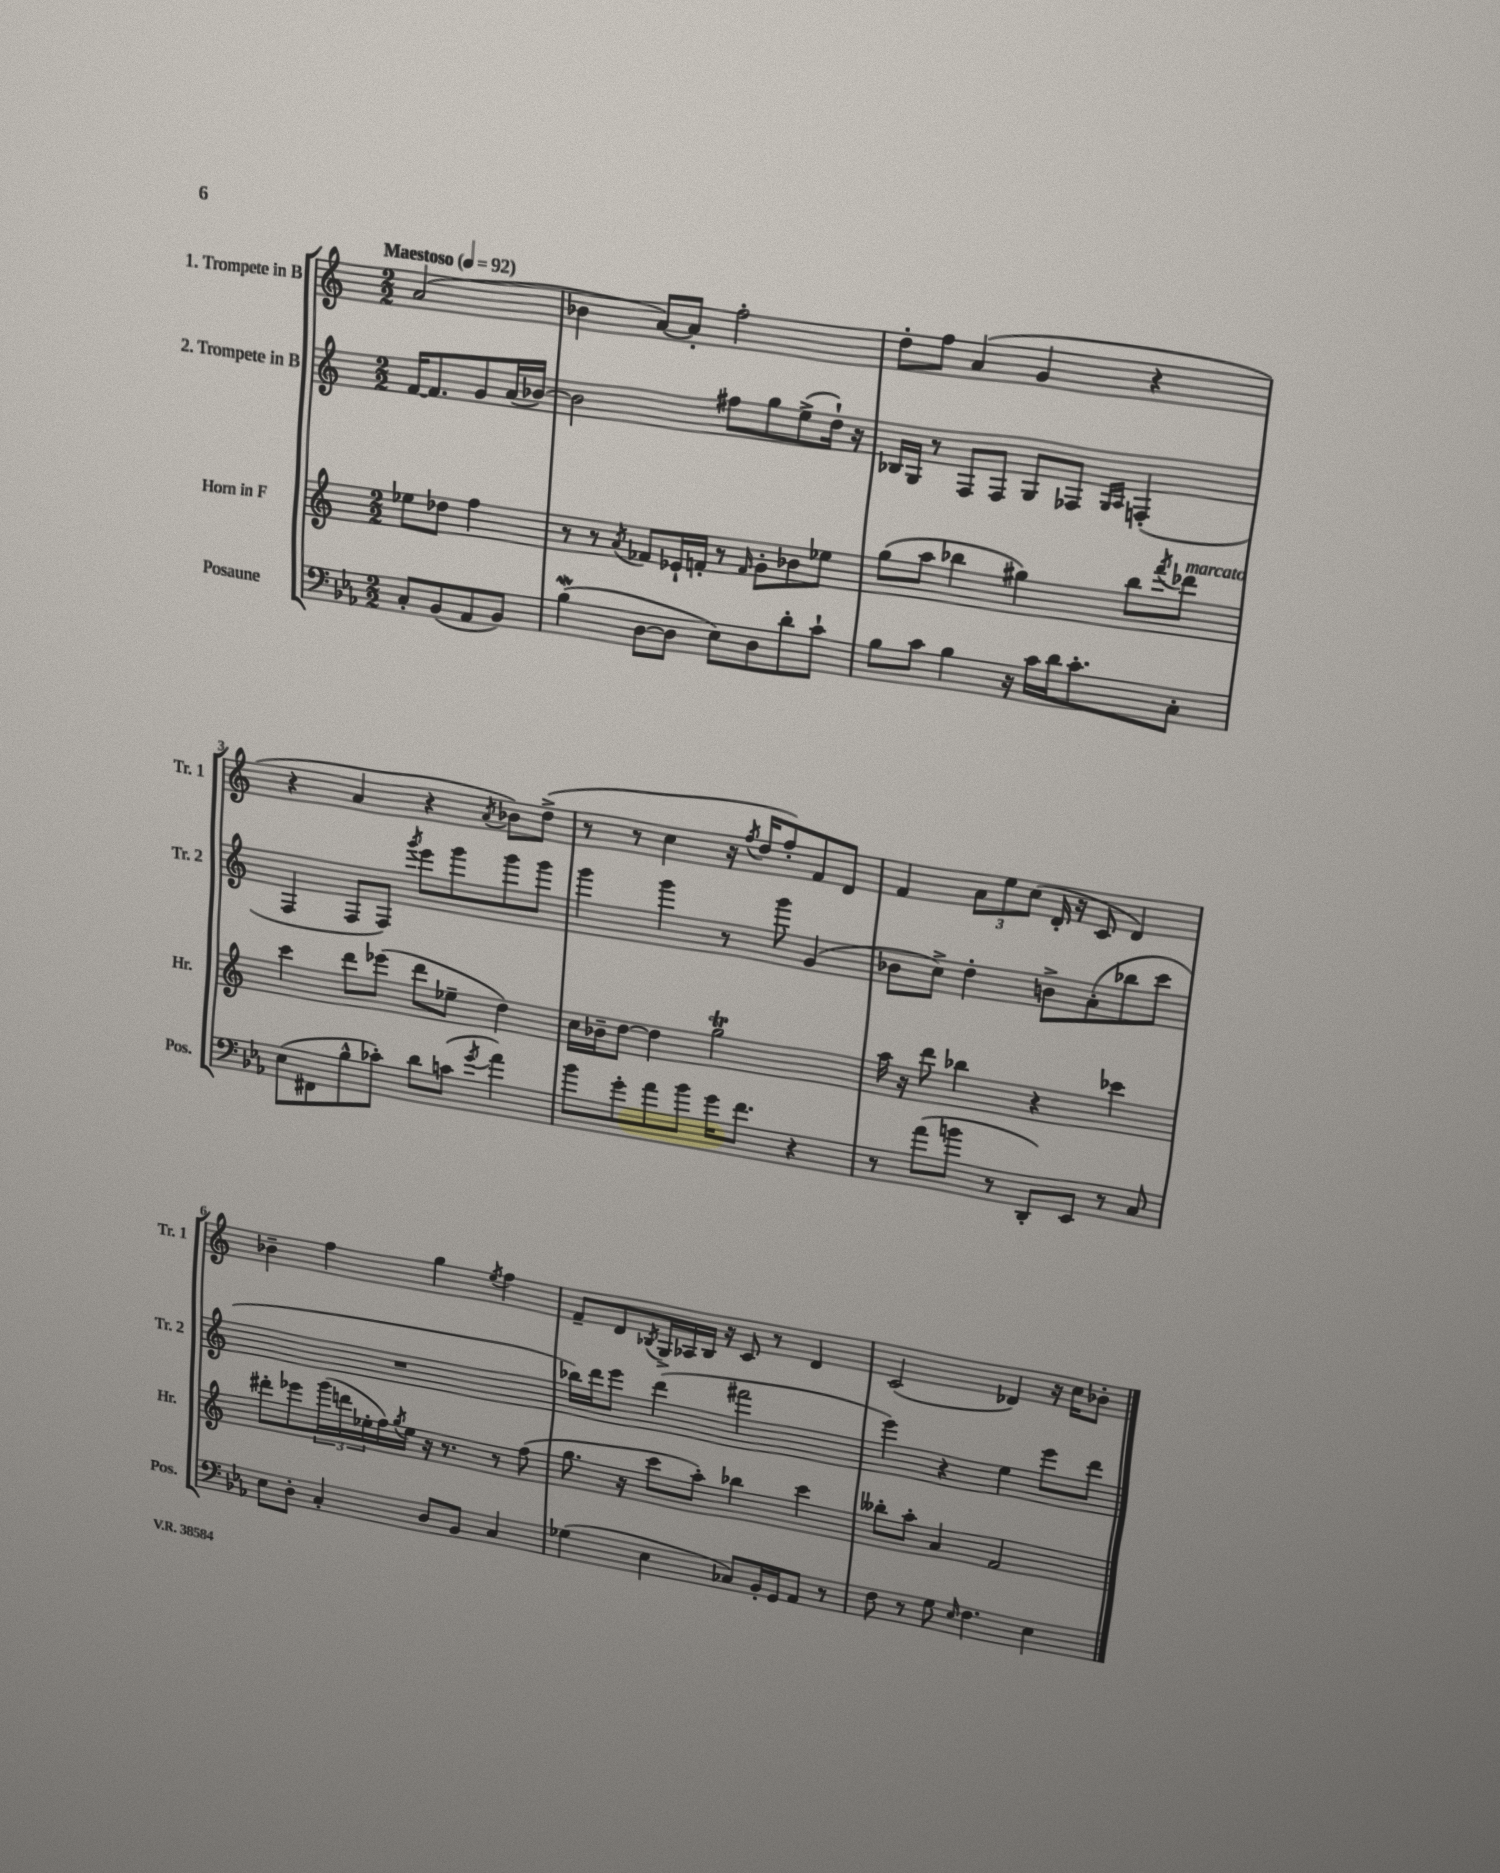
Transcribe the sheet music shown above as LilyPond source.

<<
\new StaffGroup <<
\new Staff = "s0" \with { instrumentName = "1. Trompete in B" shortInstrumentName = "Tr. 1" } {
    \clef treble \key c \major \numericTimeSignature \time 2/2 \partial 2 \tempo "Maestoso" 4 = 92
    a'2( |
    bes'4 a'8~) a'8-. f''2-. |
    d''8-. f''8 a'4( g'4 r4 |
    r4 a'4 r4 \acciaccatura { a'8 } bes'8) d''8->( |
    r8 r8 c''4 r16 \acciaccatura { f''8 } d''16 f''8-.) f'8 d'8 |
    f'4 \tuplet 3/2 { a'8 e''8 c''8( } d'16-. r16 c'8 d'4) |
    bes'4-- f''4 g''4 \acciaccatura { e''8 } f''4 |
    f'8-- d'8 \acciaccatura { bes8 } g16-> aes16 bes16 r16 c'8 r8 d'4 |
    c'2( des'4) r16 c''16 bes'8-. \bar "|." |
}
\new Staff = "s1" \with { instrumentName = "2. Trompete in B" shortInstrumentName = "Tr. 2" } {
    \clef treble \key c \major \numericTimeSignature \time 2/2 \partial 2
    f'16~ f'8. g'8 a'16( bes'16~) |
    bes'2 fis''8 g''8 e''8->( d''16-!) r16 |
    bes16 g16 r8 f8 f8 g8 fes8 \grace { g16 a16 } f4-.( |
    f4 f8 f8) \acciaccatura { g'''8 } e'''8 g'''8 g'''8 g'''8 |
    g'''4 g'''4 r8 g'''8 g'4( |
    bes'8 c''8->) d''4-. b'8-> a'8-.( bes''8 c'''8 |
    R1 |
    bes''16) d'''16 e'''8 d'''4( fis'''2 |
    e'''4) r4 e''4 e'''8 d'''8 \bar "|." |
}
\new Staff = "s2" \with { instrumentName = "Horn in F" shortInstrumentName = "Hr." } {
    \clef treble \key c \major \numericTimeSignature \time 2/2 \partial 2
    ees''8 des''8 f''4 |
    r8 r8 \acciaccatura { a'8 } fes'8 ees'16-! f'16-. r8 \grace { f'16 } g'8-. bes'8 ees''8 |
    g''8( a''8 bes''4 gis''4) bes''8 \acciaccatura { f'''8 } des'''8^\markup { \italic "marcato" } |
    c'''4 d'''8 ees'''8( d'''8 ees''8-- d''4) |
    c''16 bes'16-- d''8~ d''4 g''2\trill |
    a''16 r16 d'''8 bes''4 r4 ces'''4 |
    dis'''8-. ees'''8 \tuplet 3/2 { g'''16( d'''16 ees''16-. } f''16) \acciaccatura { g''8 } ees''16 r16 r8. r8 f''8( |
    g''8. r16 c'''8 a''8-.) bes''4 c'''4 |
    beses''8-. a''8-. a'4 f'2 \bar "|." |
}
\new Staff = "s3" \with { instrumentName = "Posaune" shortInstrumentName = "Pos." } {
    \clef bass \key ees \major \numericTimeSignature \time 2/2 \partial 2
    c8-. bes,8( aes,8 bes,8) |
    bes4\mordent( d8~ d8 ees8) d8 d'8-. c'8-! |
    bes8 c'8 bes4 r16 c'16 d'16 c'8.-. c8-. |
    ees8( fis,8 bes8-^ ces'8-.) d'8 c'8( \acciaccatura { g'8 } aes'4) |
    bes'8 g'8-. aes'8 bes'8 g'16 f'8. r4 |
    r8 aes'8( b'8 r8 d,8-.) ees,8 r8 c8 |
    ees8 d8-. c4-. d8 bes,8 c4 |
    ges4( ees4 ces8) bes,16-. g,16 aes,8 r8 |
    f8 r8 g8 \grace { ees16 } f4. ees4 \bar "|." |
}
>>
>>
